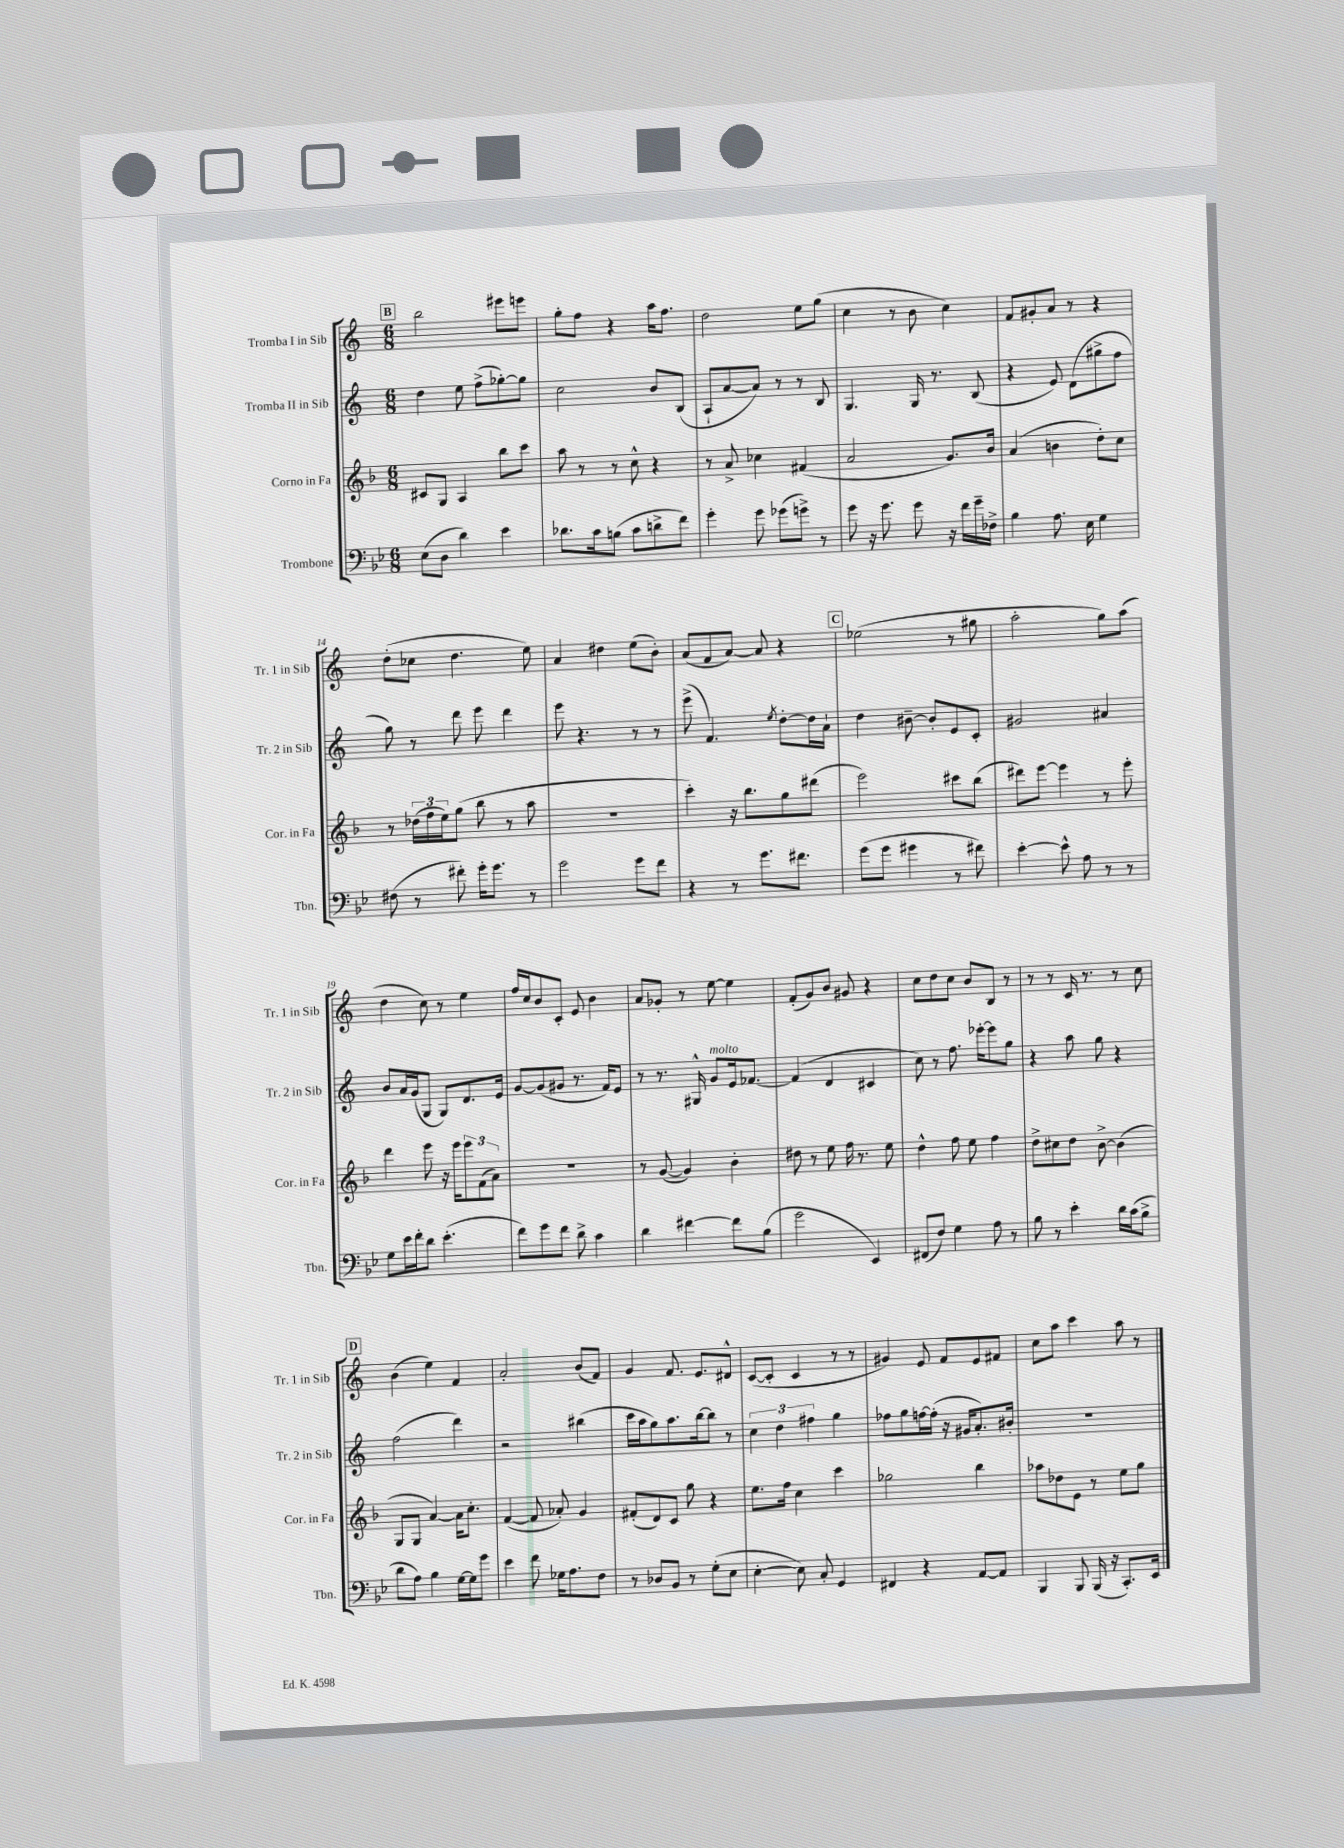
<<
\new StaffGroup <<
\new Staff = "s0" \with { instrumentName = "Tromba I in Sib" shortInstrumentName = "Tr. 1 in Sib" } {
    \clef treble \key c \major \numericTimeSignature \time 6/8
    \mark \markup { \box "B" } b''2 eis'''8 e'''8 |
    g''8-. f''8 r4 a''16 f''8. |
    d''2 e''8 g''8( |
    c''4 r8 b'8 c''4) |
    f'8 gis'8-. a'8 r8 r4 |
    d''8-.( ces''8 d''4. e''8) |
    a'4 dis''4 e''8( b'8-.) |
    a'8( f'8 a'8~) a'8 r4 |
    \mark \markup { \box "C" } ees''2( r8 gis''8 |
    a''2-. g''8) a''8( |
    d''4 c''8) r8 e''4 |
    f''16 c''16 b'8 c'8-. e'8 b'4 |
    a'8 ges'8-. r8 e''8~ e''4 |
    f'8-.( g'8) b'8 gis'8 r4 |
    c''8 d''8 c''8 b'8 b8 r8 |
    r8 r8 c'16 r8. r8 c''8 |
    \mark \markup { \box "D" } b'4( e''4) f'4 |
    a'2-. b'8( f'8) |
    g'4 f'8. e'8. dis'8-^ |
    c'8~( c'8-. c'4 r8 r8 |
    gis'4) e'8 f'8 e'8 fis'8 |
    c''8 a''8 c'''4 a''8 r8 \bar "|." |
}
\new Staff = "s1" \with { instrumentName = "Tromba II in Sib" shortInstrumentName = "Tr. 2 in Sib" } {
    \clef treble \key c \major \numericTimeSignature \time 6/8
    \mark \markup { \box "B" } d''4 e''8 f''8->( ges''8~-.) ges''8 |
    c''2 b'8 b8( |
    a8-! a'8~ a'8) r8 r8 b8 |
    g4. g16 r8. b8( |
    r4 e'8) d'8( gis''8-> f''8 |
    g''8) r8 d'''8 e'''8 d'''4 |
    e'''8 r4. r8 r8 |
    e'''8->( f'4.) \acciaccatura { e''8 } d''8~-. d''16 a'16-! |
    \mark \markup { \box "C" } d''4 bis'8~-- bis'8-. e'8 c'8-. |
    gis'2 ais'4 |
    b'8 a'16 g'16( g8 g8) d'8. e'16 |
    g'8~ g'8( gis'8 r8. f'16) e'8 |
    r8 r8. gis16-^ g'8^\markup { \italic "molto" } e'16 fes'8.~ |
    fes'4( d'4 cis'4 |
    c''8) r8 f''8. ees'''16~-. ees'''8 g''8 |
    r4 a''8 g''8 r4 |
    \mark \markup { \box "D" } f''2( d'''4) |
    r2 bis''4( |
    c'''16 a''16 g''8) a''8. b''16~ b''8 r8 |
    \tuplet 3/2 { c''4 d''4 fis''4 } g''4 |
    fes''8 g''8 f''16~ f''16-.( r16 gis'16 a'8.-.) bis'16-. |
    R2. \bar "|." |
}
\new Staff = "s2" \with { instrumentName = "Corno in Fa" shortInstrumentName = "Cor. in Fa" } {
    \clef treble \key f \major \numericTimeSignature \time 6/8
    \mark \markup { \box "B" } cis'8 g8 a4 bes''8 c'''8 |
    a''8 r8 r8 c''8-^ r4 |
    r8 a'8-> ces''4 fis'4( |
    a'2 g'8.) bes'16 |
    a'4( b'4 d''8-.) c''8 |
    r8 \tuplet 3/2 { des''16( f''16 e''16) } g''8( bes''8 r8 a''8 |
    R2. |
    c'''4-.) r16 bes''8. g''8 dis'''8( |
    \mark \markup { \box "C" } e'''2) cis'''8 bes''8( |
    dis'''8) e'''8~ e'''4 r8 e'''8-. |
    d'''4 e'''8 r16 e'''16 \tuplet 3/2 { e'''8 f'8( a'8) } |
    R2. |
    r8 g'8~( g'4) bes'4-. |
    dis''8 r8 e''8 f''16 r8. e''8 |
    d''4-^ f''8 e''8 f''4 |
    d''8-> cis''8 d''8 bes'8~-> bes'4( |
    \mark \markup { \box "D" } g8 g8 a'4~) a'16 c''8.-. |
    f'4~( f'8 aes'8-.) g'4 |
    fis'8-.( d'8) c'8 g''8 r4 |
    e''8. f''16 c''4 c'''4 |
    ges''2 bes''4 |
    aes''8 des''8 e'8 r8 e''8 g''8 \bar "|." |
}
\new Staff = "s3" \with { instrumentName = "Trombone" shortInstrumentName = "Tbn." } {
    \clef bass \key bes \major \numericTimeSignature \time 6/8
    \mark \markup { \box "B" } ees8( d8 d'4) ees'4 |
    des'8. c'16 b8( c'8 d'8-> f'8) |
    g'4-. g'8 ges'8( g'8->) r8 |
    g'8 r16 g'8. g'8 r16 f'16 g'16-- fes16-> |
    bes4 a8. ees16 g4 |
    fis8( r8 fis'8-.) g'16-. g'8. r8 |
    g'2 g'8 f'8 |
    r4 r8 g'8. fis'8. |
    \mark \markup { \box "C" } g'8( g'8 gis'4 r8 fis'8) |
    ees'4~-. ees'8-^ a8 r8 r8 |
    g8 ees'16 f'16-. d'8 ees'4.-.( |
    f'8) g'8 f'8 d'8-> c'4 |
    d'4 fis'4~ fis'8 bes8( |
    g'2 ees,4) |
    fis,8( f8) g4 a8 r8 |
    bes8 r8 ees'4-. d'16 c'16( bes8-> |
    \mark \markup { \box "D" } d'8 a8) bes4 g16~ g16 g'8 |
    ees'4 f'8 ges16 a8. f8 |
    r8 des8 bes,8 r8 g8-.( ees8 |
    ees4~-. ees8) c8-. g,4 |
    fis,4 r4 a,8~ a,8 |
    bes,,4 bes,,8 bes,,16( r16 c,8.-.) ees,16 \bar "|." |
}
>>
>>
\layout { \context { \Score currentBarNumber = #9 } }
